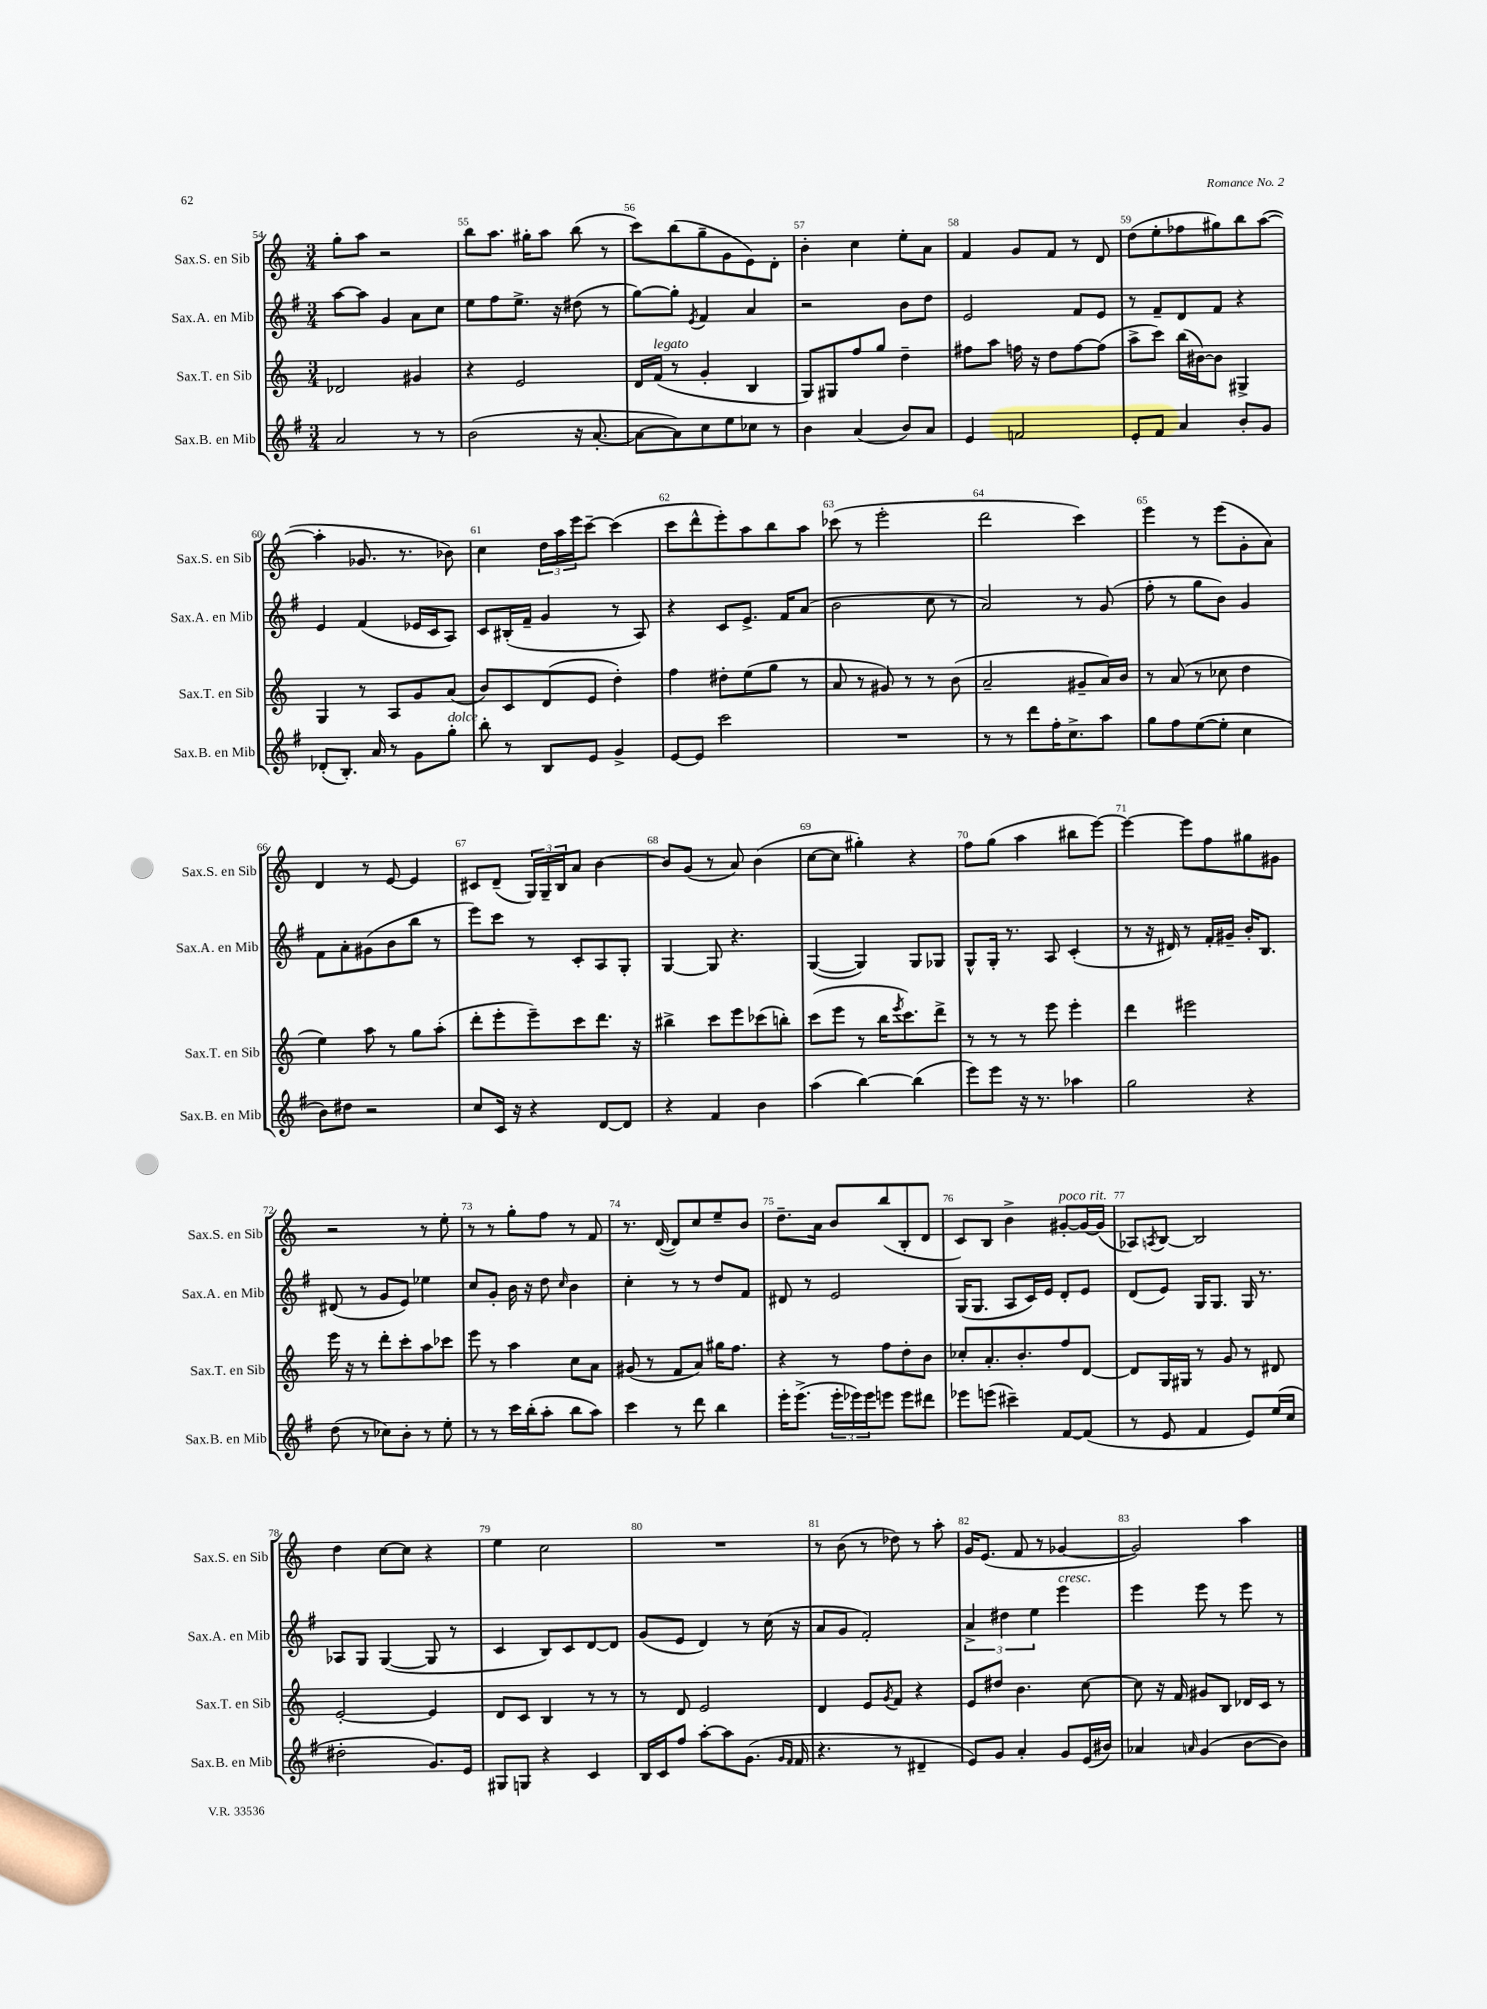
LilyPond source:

<<
\new StaffGroup <<
\new Staff = "s0" \with { instrumentName = "Sax.S. en Sib" shortInstrumentName = "Sax.S. en Sib" } {
    \clef treble \key c \major \numericTimeSignature \time 3/4
    g''8-. a''8 r2 |
    b''8 a''8. gis''16-. a''8 b''8( r8 |
    c'''8) b''8( g''8-- g'8 e'8) d'8-. |
    b'4-. c''4 e''8-. a'8 |
    f'4 g'8 f'8 r8 d'8 |
    d''8( e''8-. fes''8 gis''8) b''8 a''8~( |
    a''4-. ges'8. r8. bes'8) |
    c''4 \tuplet 3/2 { d''16 a''16 e'''16 } c'''8~-- c'''4( |
    c'''8 d'''8-^ e'''8-.) a''8 b''8 a''8 |
    ces'''8( r8 e'''2-. |
    d'''2 c'''4) |
    e'''4 r8 e'''8( g'8-. a'8) |
    d'4 r8 e'8~ e'4 |
    cis'8 d'8--( \tuplet 3/2 { g16) g16-- b16 } a'8 b'4~ |
    b'8 g'8( r8 a'8) b'4( |
    c''8~ c''8 gis''4-.) r4 |
    f''8 g''8( a''4 bis''8 e'''8~) |
    e'''4~ e'''8 f''8 gis''8 gis'8 |
    r2 r8 e''8-. |
    r8 r8 g''8-. f''8 r8 f'8 |
    r8. d'16~( d'8) c''8 e''8-- b'8 |
    d''8.-- a'16 b'8 b''8( b8-. d'8 |
    c'8) b8 b'4-> gis'8~-.^\markup { \italic "poco rit." } gis'16~ gis'16( |
    aes8) \acciaccatura { a8 } b8~ b2 |
    d''4 c''8~ c''8 r4 |
    e''4 c''2 |
    R2. |
    r8 b'8( r8 des''8) r8 a''8-. |
    g'16 e'8.( f'8 r8 ges'4~ |
    ges'2) a''4 \bar "|." |
}
\new Staff = "s1" \with { instrumentName = "Sax.A. en Mib" shortInstrumentName = "Sax.A. en Mib" } {
    \clef treble \key g \major \numericTimeSignature \time 3/4
    a''8~ a''8 g'4 a'8 c''8 |
    e''8 fis''8 e''8.-> r16 dis''8( r8 |
    g''8~) g''8-. \acciaccatura { e'8 } fis'4 a'4 |
    r2 b'8 d''8 |
    e'2 fis'8 e'8 |
    r8 fis'8-- d'8 fis'8 r4 |
    e'4 fis'4( ees'16 c'16 a8) |
    c'8 bis16-.( fis'16-- g'4 r8 a8) |
    r4 c'8 e'8.-> fis'16 a'8( |
    b'2 c''8 r8 |
    a'2) r8 g'8( |
    fis''8-. r8 g''8 b'8) g'4 |
    fis'8 a'8-. gis'8( b'8 b''8 r8 |
    e'''8) c'''8 r8 c'8-. a8 g8-. |
    g4~ g8 r4. |
    g4~( g4) g8 ges8 |
    g8-^ g16-. r8. a8 c'4-.( |
    r8 r16 dis'16) r8 fis'16-. gis'16-- b'16-. b8. |
    dis'8( r8 g'8 e'8) ees''4 |
    c''8 g'8-. b'16 r16 d''8 \grace { c''16 } b'4 |
    c''4-. r8 r8 d''8 fis'8 |
    dis'8 r8 e'2 |
    g16( g8. a8 c'16) e'16 d'8-. e'8 |
    d'8( e'8) g16 g8. g16 r8. |
    aes8 g8 g4~( g8 r8 |
    c'4 b8) c'8 d'8~ d'8 |
    g'8( e'8 d'4) r8 c''16( r16 |
    a'8 g'8 fis'2-.) |
    \tuplet 3/2 { a'4-> dis''4 e''4 } e'''4^\markup { \italic "cresc." } |
    e'''4 e'''8 r8 e'''8 r8 \bar "|." |
}
\new Staff = "s2" \with { instrumentName = "Sax.T. en Sib" shortInstrumentName = "Sax.T. en Sib" } {
    \clef treble \key c \major \numericTimeSignature \time 3/4
    des'2 gis'4 |
    r4 e'2 |
    d'16 f'16^\markup { \italic "legato" }( r8 g'4-. b4 |
    g8) gis8 f''8 g''8 d''4-- |
    fis''8 a''8 f''16 r16 d''8 f''8~ f''8( |
    a''8-> c'''8) b''16( bis'16~) bis'8 gis4-> |
    g4 r8 a8 g'8 a'8( |
    b'8) c'8 d'8( e'8 d''4-.) |
    f''4 dis''8-. e''8( g''8 r8 |
    a'8 r8 gis'8) r8 r8 b'8( |
    a'2-- gis'8-- a'16) b'16 |
    r8 a'8( r8 ces''8 d''4 |
    e''4) a''8 r8 g''8 a''8-.( |
    d'''8-. e'''8-. e'''8--) c'''8 d'''8. r16 |
    bis''4-> c'''8 e'''8 ces'''8( b''8-.) |
    c'''8( e'''8 r8 b''16 \acciaccatura { e'''8 } c'''8.) d'''8-> |
    r8 r8 r8 e'''8 e'''4-. |
    d'''4 eis'''2 |
    e'''16 r16 r8 d'''8-. c'''8-. a''8 ces'''8 |
    e'''8 r8 a''4 c''8 a'8 |
    gis'8( r8 f'8 a'8) gis''16 f''8. |
    r4 r8 f''8 d''8-. b'8 |
    ces''8-. a'8.-. b'8.-. f''8 d'8~ |
    d'8 g16 gis16 r8 g'8 r8 dis'8 |
    e'2~-. e'4 |
    d'8 c'8 b4 r8 r8 |
    r8 d'8 e'2 |
    d'4 e'8 \acciaccatura { g'8 } f'8 r4 |
    e'8 dis''8 b'4. c''8~ |
    c''8 r16 f'16 gis'8 b8 des'16 c'16 r8 \bar "|." |
}
\new Staff = "s3" \with { instrumentName = "Sax.B. en Mib" shortInstrumentName = "Sax.B. en Mib" } {
    \clef treble \key g \major \numericTimeSignature \time 3/4
    a'2 r8 r8 |
    b'2( r16 a'8.~-. |
    a'8~ a'8) c''8 e''8 ces''8 r8 |
    b'4 a'4( b'8) a'8 |
    e'4 f'2 |
    e'8-. fis'8 a'4 b'8-. g'8 |
    des'8-.( b8.-.) a'16 r8 g'8 g''8-.^\markup { \italic "dolce" } |
    b''8-. r8 b8 e'8 g'4-> |
    e'8~ e'8 c'''2 |
    R2. |
    r8 r8 d'''8 fis''16-. c''8.-> a''8 |
    g''8 fis''8 e''8~( e''8-. c''4 |
    b'8) dis''8 r2 |
    c''8 c'16 r16 r4 d'8~ d'8 |
    r4 fis'4 b'4 |
    a''4( b''4~) b''4( |
    e'''8) e'''8 r16 r8. aes''4 |
    g''2 r4 |
    d''8( r8 ces''8) b'8-. r8 e''8-. |
    r8 r8 c'''16 b''16-.( a''8-. b''8 a''8) |
    c'''4 r8 d'''8 b''4 |
    e'''16-. e'''8.->( \tuplet 3/2 { e'''16-. ees'''16) ees'''16 } e'''8 e'''8 dis'''8 |
    ees'''8 e'''8( cis'''4--) fis'8~ fis'8( |
    r8 e'8 fis'4 e'8) e''16( c''16 |
    dis''2-. g'8.) e'16 |
    gis8 g8 r4 c'4 |
    b16 c'16 fis''8 a''8~-. a''8 g'8.( \grace { g'16 fis'16 } fis'16 |
    r4. r8 dis'4-- |
    e'8) g'8 a'4-. g'8 e'16( bis'16) |
    aes'4 \grace { a'16 } g'4( b'8~ b'8) \bar "|." |
}
>>
>>
\layout { \context { \Score currentBarNumber = #54 \override BarNumber.break-visibility = ##(#f #t #t) barNumberVisibility = #all-bar-numbers-visible } }
